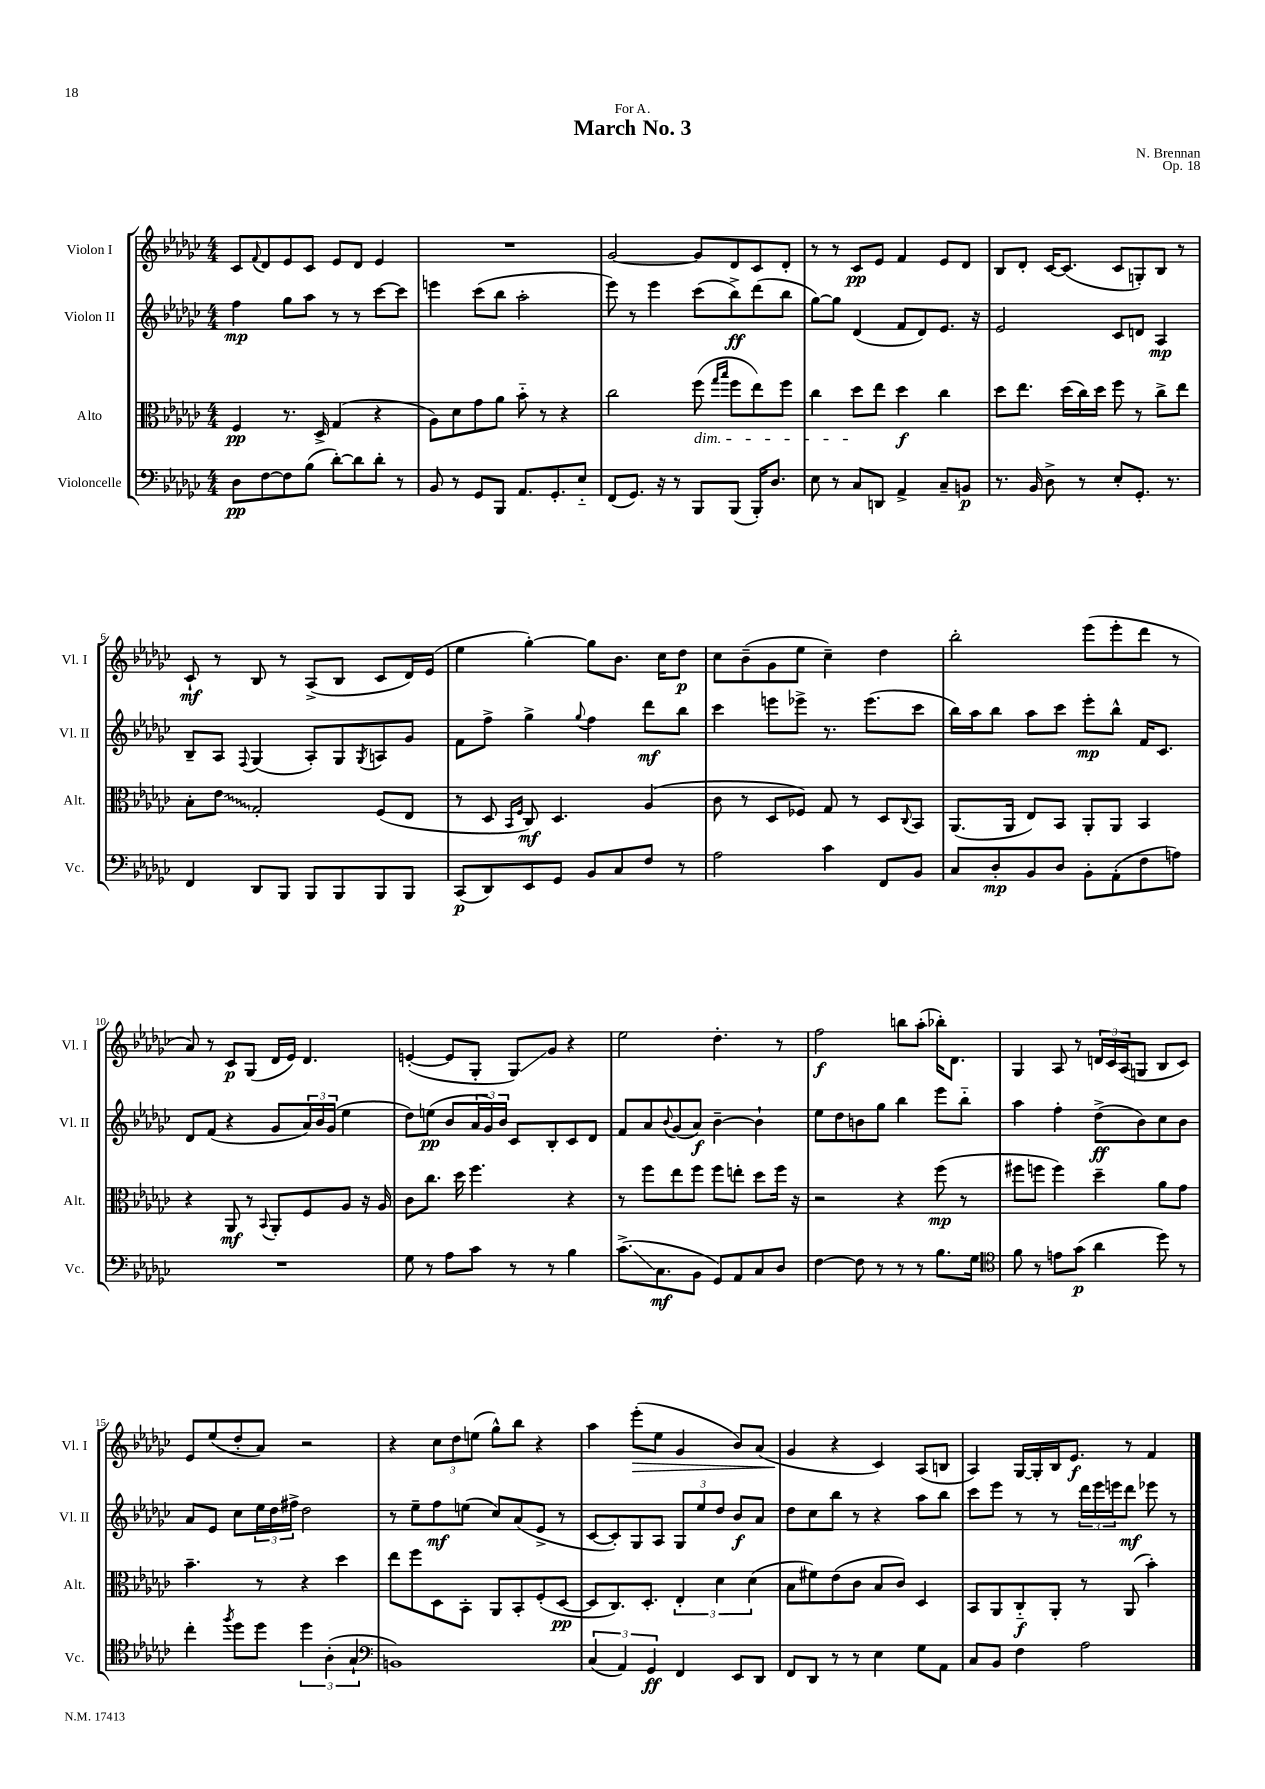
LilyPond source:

\header { title = "March No. 3" composer = "N. Brennan" dedication = "For A." opus = "Op. 18" }
<<
\new StaffGroup <<
\new Staff = "s0" \with { instrumentName = "Violon I" shortInstrumentName = "Vl. I" } {
    \clef treble \key ges \major \numericTimeSignature \time 4/4
    ces'8 \appoggiatura { f'8 } des'8 ees'8 ces'8 ees'8 des'8 ees'4 |
    R1 |
    ges'2~ ges'8 des'8 ces'8 des'8-. |
    r8 r8 ces'8\pp ees'8 f'4 ees'8 des'8 |
    bes8 des'8-. ces'16~ ces'8.( ces'8 g8-.) bes8 r8 |
    ces'8-!\mf r8 bes8 r8 aes8->( bes8 ces'8 des'16) ees'16( |
    ees''4 ges''4~-.) ges''8 bes'8. ces''16 des''8\p |
    ces''8 bes'8--( ges'8 ees''8 ces''4--) des''4 |
    bes''2-. ees'''8( ees'''8-. des'''8 r8 |
    aes'8) r8 ces'8\p ges8( des'16 ees'16) des'4. |
    e'4~-.( e'8 ges8-. ges8\glissando) ges'8 r4 |
    ees''2 des''4.-. r8 |
    f''2\f b''8 aes''8-.( bes''16-.) des'8. |
    ges4 aes8 r8 \tuplet 3/2 { d'16 ces'16 aes16( } g8 bes8 ces'8) |
    ees'8 ees''8( des''8-. aes'8) r2 |
    r4 \tuplet 3/2 { ces''8 des''8 e''8( } ges''8-^) bes''8 r4 |
    aes''4 ees'''8-.\>( ees''8 ges'4 bes'8) aes'8( |
    ges'4\! r4 ces'4) aes8( b8 |
    aes4) ges16~ ges16-. bes16 ees'8.\f r8 f'4 \bar "|." |
}
\new Staff = "s1" \with { instrumentName = "Violon II" shortInstrumentName = "Vl. II" } {
    \clef treble \key ges \major \numericTimeSignature \time 4/4
    f''4\mp ges''8 aes''8 r8 r8 ces'''8~ ces'''8 |
    e'''4 ces'''8( bes''8 aes''2-. |
    ees'''8) r8 ees'''4 ces'''8( bes''8->\ff) des'''8( bes''8 |
    ges''8~) ges''8 des'4( f'8 des'8) ees'8. r16 |
    ees'2 ces'8 d'8 aes4\mp |
    bes8-- aes8 \appoggiatura { f8 } ges4( aes8-.) ges8 \acciaccatura { ges8 } a8 ges'8 |
    f'8 f''8-> ges''4-> \appoggiatura { ges''8 } f''4 des'''8\mf bes''8 |
    ces'''4 e'''8 ees'''8-> r8. ees'''8.( ces'''8 |
    bes''16) aes''16 bes''8 aes''8 ces'''8 ees'''8-.\mp bes''8-^ f'16 ces'8. |
    des'8 f'8( r4 ges'8 \tuplet 3/2 { aes'16) bes'16 ges'16( } ees''4 |
    des''8) e''8\pp( bes'8 \tuplet 3/2 { aes'16 ges'16) bes'16 } ces'8 bes8-. ces'8 des'8 |
    f'8 aes'8 \appoggiatura { bes'8 } ges'8( aes'8\f) bes'4~-- bes'4-! |
    ees''8 des''8 b'8 ges''8 bes''4 ees'''8 bes''8-_ |
    aes''4 f''4-. des''8->\ff( bes'8) ces''8 bes'8 |
    aes'8 ees'8 ces''8 \tuplet 3/2 { ees''16 des''16 fis''16-> } des''2 |
    r8 ees''8-- f''8\mf e''8( ces''8) aes'8( ees'8-> r8 |
    ces'8~ ces'8-.) ges8 aes8 \tuplet 3/2 { ges8 ees''8 des''8 } bes'8\f aes'8 |
    des''8 ces''8 bes''8 r8 r4 aes''8 bes''8 |
    ces'''8 ees'''8 r8 r8 \tuplet 3/2 { des'''16 ees'''16 e'''16 } des'''8\mf ees'''8 r8 \bar "|." |
}
\new Staff = "s2" \with { instrumentName = "Alto" shortInstrumentName = "Alt." } {
    \clef alto \key ges \major \numericTimeSignature \time 4/4
    f4\pp r8. des16-> ges4( r4 |
    aes8) des'8 ges'8 aes'8 bes'8-_ r8 r4 |
    ces''2 f''8\dim( \grace { ges''16 bes''16 } f''8 ees''8) f''8 |
    ces''4 des''8\! ees''8 des''4\f ces''4 |
    des''8 ees''8. des''16( ces''16) des''16 f''8 r8 ces''8-> ees''8 |
    bes8-. \once \override Glissando.style = #'zigzag ees'8\glissando ges2-. f8( ees8 |
    r8 des8 \grace { bes,16 f16 } ces8\mf) des4. aes4( |
    ces'8 r8 des8 fes8) ges8 r8 des8 \appoggiatura { ces8 } bes,8 |
    aes,8.( aes,16 ees8) bes,8 aes,8-. aes,8 bes,4 |
    r4 aes,8\mf r8 \appoggiatura { bes,8 } aes,8-. f8 aes8 r16 aes16 |
    ces'8 ces''8. des''16 f''4. r4 |
    r8 f''8 ees''8 f''8 f''8 e''8-. des''8 f''16 r16 |
    r2 r4 f''8\mp( r8 |
    fis''8 f''8 f''4) des''4-- aes'8 ges'8 |
    bes'4.-- r8 r4 des''4 |
    ees''8 f''8 des8 bes,8-. aes,8 bes,8-. f8-.( des8~\pp |
    des8 ces8.) des8.-. \tuplet 3/2 { ees4-. des'4 des'4( } |
    bes8 fis'8) ees'8( ces'8 bes8 ces'8) des4 |
    bes,8 aes,8 ces8-_\f aes,8-. r8 aes,8( bes'4-.) \bar "|." |
}
\new Staff = "s3" \with { instrumentName = "Violoncelle" shortInstrumentName = "Vc." } {
    \clef bass \key ges \major \numericTimeSignature \time 4/4
    des8\pp f8~ f8 bes8( des'8~-.) des'8 des'8-. r8 |
    bes,8 r8 ges,8 bes,,8 aes,8. ges,8.-. ees8-_ |
    f,8( ges,8.) r16 r8 bes,,8 bes,,8( bes,,16-.) des8. |
    ees8 r8 ces8 d,8 aes,4-> ces8-- b,8\p |
    r8. bes,16 des8-> r8 ees8-. ges,8.-. r8. |
    f,4 des,8 bes,,8 bes,,8 bes,,8 bes,,8 bes,,8 |
    ces,8\p( des,8) ees,8 ges,8 bes,8 ces8 f8 r8 |
    aes2 ces'4 f,8 bes,8 |
    ces8 des8-.\mp bes,8 des8 bes,8-. aes,8-.( f8 a8) |
    R1 |
    ges8 r8 aes8 ces'8 r8 r8 bes4 |
    ces'8.->\glissando( ces8.\mf bes,8 ges,8) aes,8 ces8 des8 |
    f4~ f8 r8 r8 r8 bes8. ges16 |
    \clef tenor f'8 r8 e'8 ges'8\p( aes'4 des''8) r8 |
    ces''4-. \acciaccatura { f''8 } des''8 des''8 \tuplet 3/2 { des''4 aes4-.( ges4-! } |
    \clef bass b,1) |
    \tuplet 3/2 { ces4( aes,4) ges,4\ff } f,4 ees,8 des,8 |
    f,8 des,8 r8 r8 ees4 ges8 aes,8 |
    ces8 bes,8 f4 aes2 \bar "|." |
}
>>
>>
